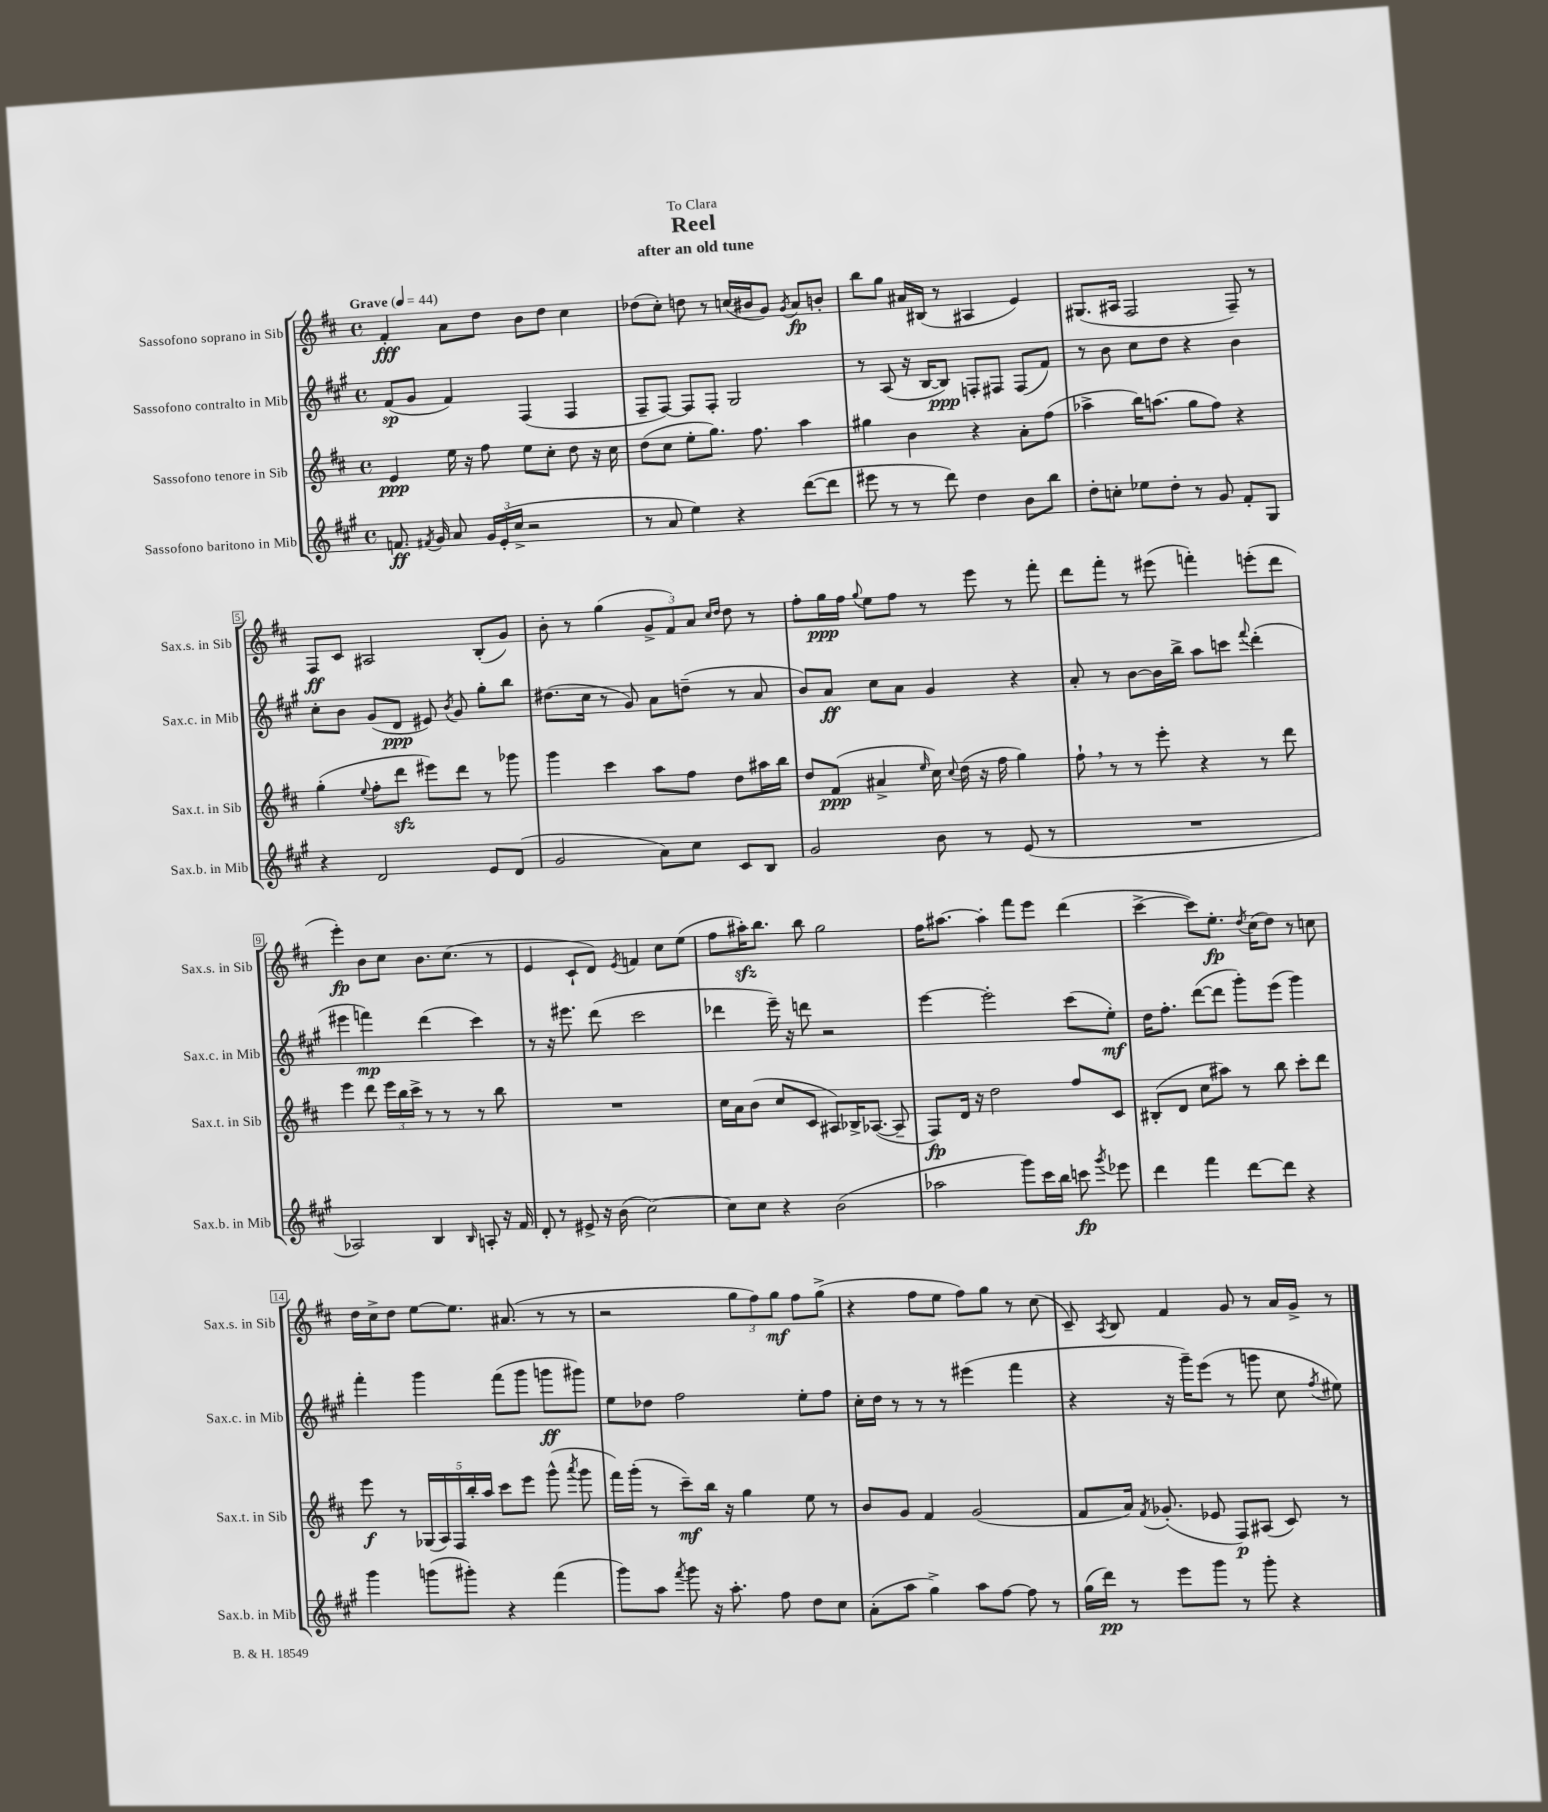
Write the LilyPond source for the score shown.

\header { title = "Reel" subtitle = "after an old tune" dedication = "To Clara" }
<<
\new StaffGroup <<
\new Staff = "s0" \with { instrumentName = "Sassofono soprano in Sib" shortInstrumentName = "Sax.s. in Sib" } {
    \clef treble \key d \major \defaultTimeSignature \time 4/4 \tempo "Grave" 4 = 44
    \autoBeamOff fis'4-.\fff a'8[ d''8] b'8[ d''8] cis''4 |
    des''8[( cis''8]-.) d''8 r8 c''16[( bis'16 g'8]) \acciaccatura { g'8 } a'8[\fp b'8]-. |
    b''8[ g''8] ais'16[ bis16]( r8 ais4 e'4) |
    gis8.[( ais16] fis2 fis8--) r8 |
    fis8[\ff cis'8] ais2 b8[-.( g'8]) |
    b'8-. r8 g''4( \tuplet 3/2 { g'8[-> fis'8) a'8] } \grace { cis''16[ d''16] } d''8 r8 |
    fis''8[-. g''16\ppp fis''16] \appoggiatura { g''8 } e''8[ fis''8] r8 e'''8 r8 fis'''8-. |
    d'''8[ fis'''8]-. r8 eis'''8( f'''4-.) e'''8[-.( d'''8] |
    e'''4-.\fp) b'8[ cis''8] b'8.[ cis''8.]( r8 |
    e'4 cis'8[-! d'8]) \acciaccatura { e'8 } f'4 cis''8[ e''8]( |
    fis''8[ ais''16-.\sfz) b''8.] b''8 g''2 |
    fis''16[ ais''8.]~ ais''4-. fis'''8[ e'''8] d'''4( |
    cis'''4~-> cis'''8[) e''8.]-.\fp \acciaccatura { d''8 } cis''16[( d''8]) r8 c''8 |
    d''16[ cis''16-> d''8] e''8[~ e''8.] ais'8.( r8 r8 |
    r2 \tuplet 3/2 { g''8[ fis''8) g''8]\mf } fis''8[ g''8]->( |
    r4 fis''8[ e''8] fis''8[) g''8] r8 cis''8( |
    cis'8--) \acciaccatura { a8 } b8 fis'4 g'8 r8 a'16[ g'16]-> r8 \bar "|." |
}
\new Staff = "s1" \with { instrumentName = "Sassofono contralto in Mib" shortInstrumentName = "Sax.c. in Mib" } {
    \clef treble \key a \major \defaultTimeSignature \time 4/4
    \autoBeamOff fis'8[\sp( gis'8] fis'4) fis4( fis4 |
    fis8[-- fis8]~) fis8[ fis8]-. gis2 |
    r8 a8( r16 b16[~ b8]\ppp) f8[-. fis8] fis8[( fis'8]) |
    r8 b'8 cis''8[ d''8] r4 b'4 |
    cis''8[-. b'8] gis'8[( d'8]\ppp eis'8) \acciaccatura { b'8 } gis'8 gis''8[-. b''8] |
    dis''8.[( cis''16] r8 gis'8) a'8[ d''8]--( r8 a'8 |
    b'8[) a'8]\ff cis''8[ a'8] gis'4 r4 |
    a'8-. r8 b'8[~ b'16 b''16]-> a''8[ c'''8] \appoggiatura { fis'''8 } d'''4-.( |
    eis'''4 f'''4\mp) d'''4( cis'''4) |
    r8 r16 eis'''8. d'''8( cis'''2 |
    des'''4 e'''16--) r16 d'''8 r2 |
    e'''4~ e'''2-. cis'''8[( e''8]-.\mf) |
    d''16[ fis''8.]-. d'''8[~( d'''8] gis'''8[-.) e'''8]( gis'''4) |
    fis'''4-. gis'''4 fis'''8[( gis'''8] g'''8[\ff gis'''8]) |
    e''8[ des''8] fis''2 e''8[-. fis''8] |
    cis''16[-. d''16] r8 r8 r8 eis'''4( fis'''4 |
    r4 r16 gis'''16[--) e'''8]( r8 g'''8 cis''8 \acciaccatura { fis''8 } eis''8) \bar "|." |
}
\new Staff = "s2" \with { instrumentName = "Sassofono tenore in Sib" shortInstrumentName = "Sax.t. in Sib" } {
    \clef treble \key d \major \defaultTimeSignature \time 4/4
    \autoBeamOff e'4\ppp e''16 r16 fis''8 e''8[ cis''8]-. d''8 r16 cis''16 |
    d''8[( cis''8] e''8[-. g''8.]) fis''8. a''4 |
    gis''4 b'4 r4 a'8[-. fis''8]( |
    aes''4-> b''16[) a''8.]( g''8[ fis''8]) r4 |
    g''4-.( \appoggiatura { e''8 } fis''8[-. d'''8]\sfz eis'''8[) d'''8] r8 ges'''8 |
    g'''4 cis'''4 a''8[ fis''8] d''8[ ais''16 b''16] |
    d''8[ fis'8]\ppp( ais'4-> \grace { e''16 } cis''16) \appoggiatura { cis''8 } d''16( r16 fis''16 g''4) |
    fis''8-! \breathe r8 r8 e'''8-. r4 r8 d'''8 |
    e'''4 d'''8 \tuplet 3/2 { e'''16[ b''16 cis'''16]-> } r8 r8 r8 b''8 |
    R1 |
    cis''16[ a'16 b'8]( cis''8[ cis'8] ais8[) bes16-> aes8.]~( aes8-- |
    fis8[\fp) d'16] r16 d''2 fis''8[ cis'8] |
    bis8[-.( d'8] cis''8[ ais''8]) r8 b''8 cis'''8[-. d'''8] |
    e'''8\f r8 \tuplet 5/4 { ges16[( a16) fis16 b''16-. a''16] } cis'''8[ e'''8] g'''8-^( \acciaccatura { a'''8 } g'''8 |
    fis'''16[) g'''16]-.( r8 cis'''8[--\mf) b''16] r16 g''4 e''8 r8 |
    b'8[ g'8] fis'4 g'2( |
    fis'8[ a'16]) \acciaccatura { fis'8 } ges'8.-.( ees'8 fis8[\p) ais8]( cis'8) r8 \bar "|." |
}
\new Staff = "s3" \with { instrumentName = "Sassofono baritono in Mib" shortInstrumentName = "Sax.b. in Mib" } {
    \clef treble \key a \major \defaultTimeSignature \time 4/4
    \autoBeamOff f'8.\ff \acciaccatura { fis'8 } gis'16 a'8 \tuplet 3/2 { gis'16[ e'16-.( cis''16]-> } r2 |
    r8 a'8 e''4) r4 d'''8[~( d'''8] |
    eis'''8 r8 r8 d'''8) d''4 b'8[ b''8] |
    d''8[-. c''8]-. ees''8[ d''8]-. r8 gis'8 fis'8[-. gis8] |
    r4 d'2 e'8[ d'8]( |
    gis'2 a'8[) cis''8] cis'8[ b8] |
    gis'2 b'8 r8 e'8( r8 |
    R1 |
    aes2) b4 \grace { b16 } a8-. r16 fis'16 |
    d'8-. r8 eis'8-> r16 b'16( cis''2~) |
    cis''8[ cis''8] r4 b'2( |
    aes''2 gis'''8[) cis'''16 b''16] c'''8\fp \acciaccatura { gis'''8 } ees'''8 |
    d'''4 fis'''4 d'''8[~ d'''8] r4 |
    gis'''4 g'''8[( gis'''8]-.) r4 fis'''4( |
    gis'''8[) a''8] \acciaccatura { fis'''8 } gis'''8 r16 a''8.-. fis''8 d''8[ cis''8] |
    a'8[-.( a''8] gis''4->) a''8[ fis''8]~ fis''8 r8 |
    gis''16[( d'''16]\pp) r8 e'''8[ gis'''8] r8 gis'''8-. r4 \bar "|." |
}
>>
>>
\layout { \context { \Score \override BarNumber.stencil = #(make-stencil-boxer 0.1 0.3 ly:text-interface::print) } }
